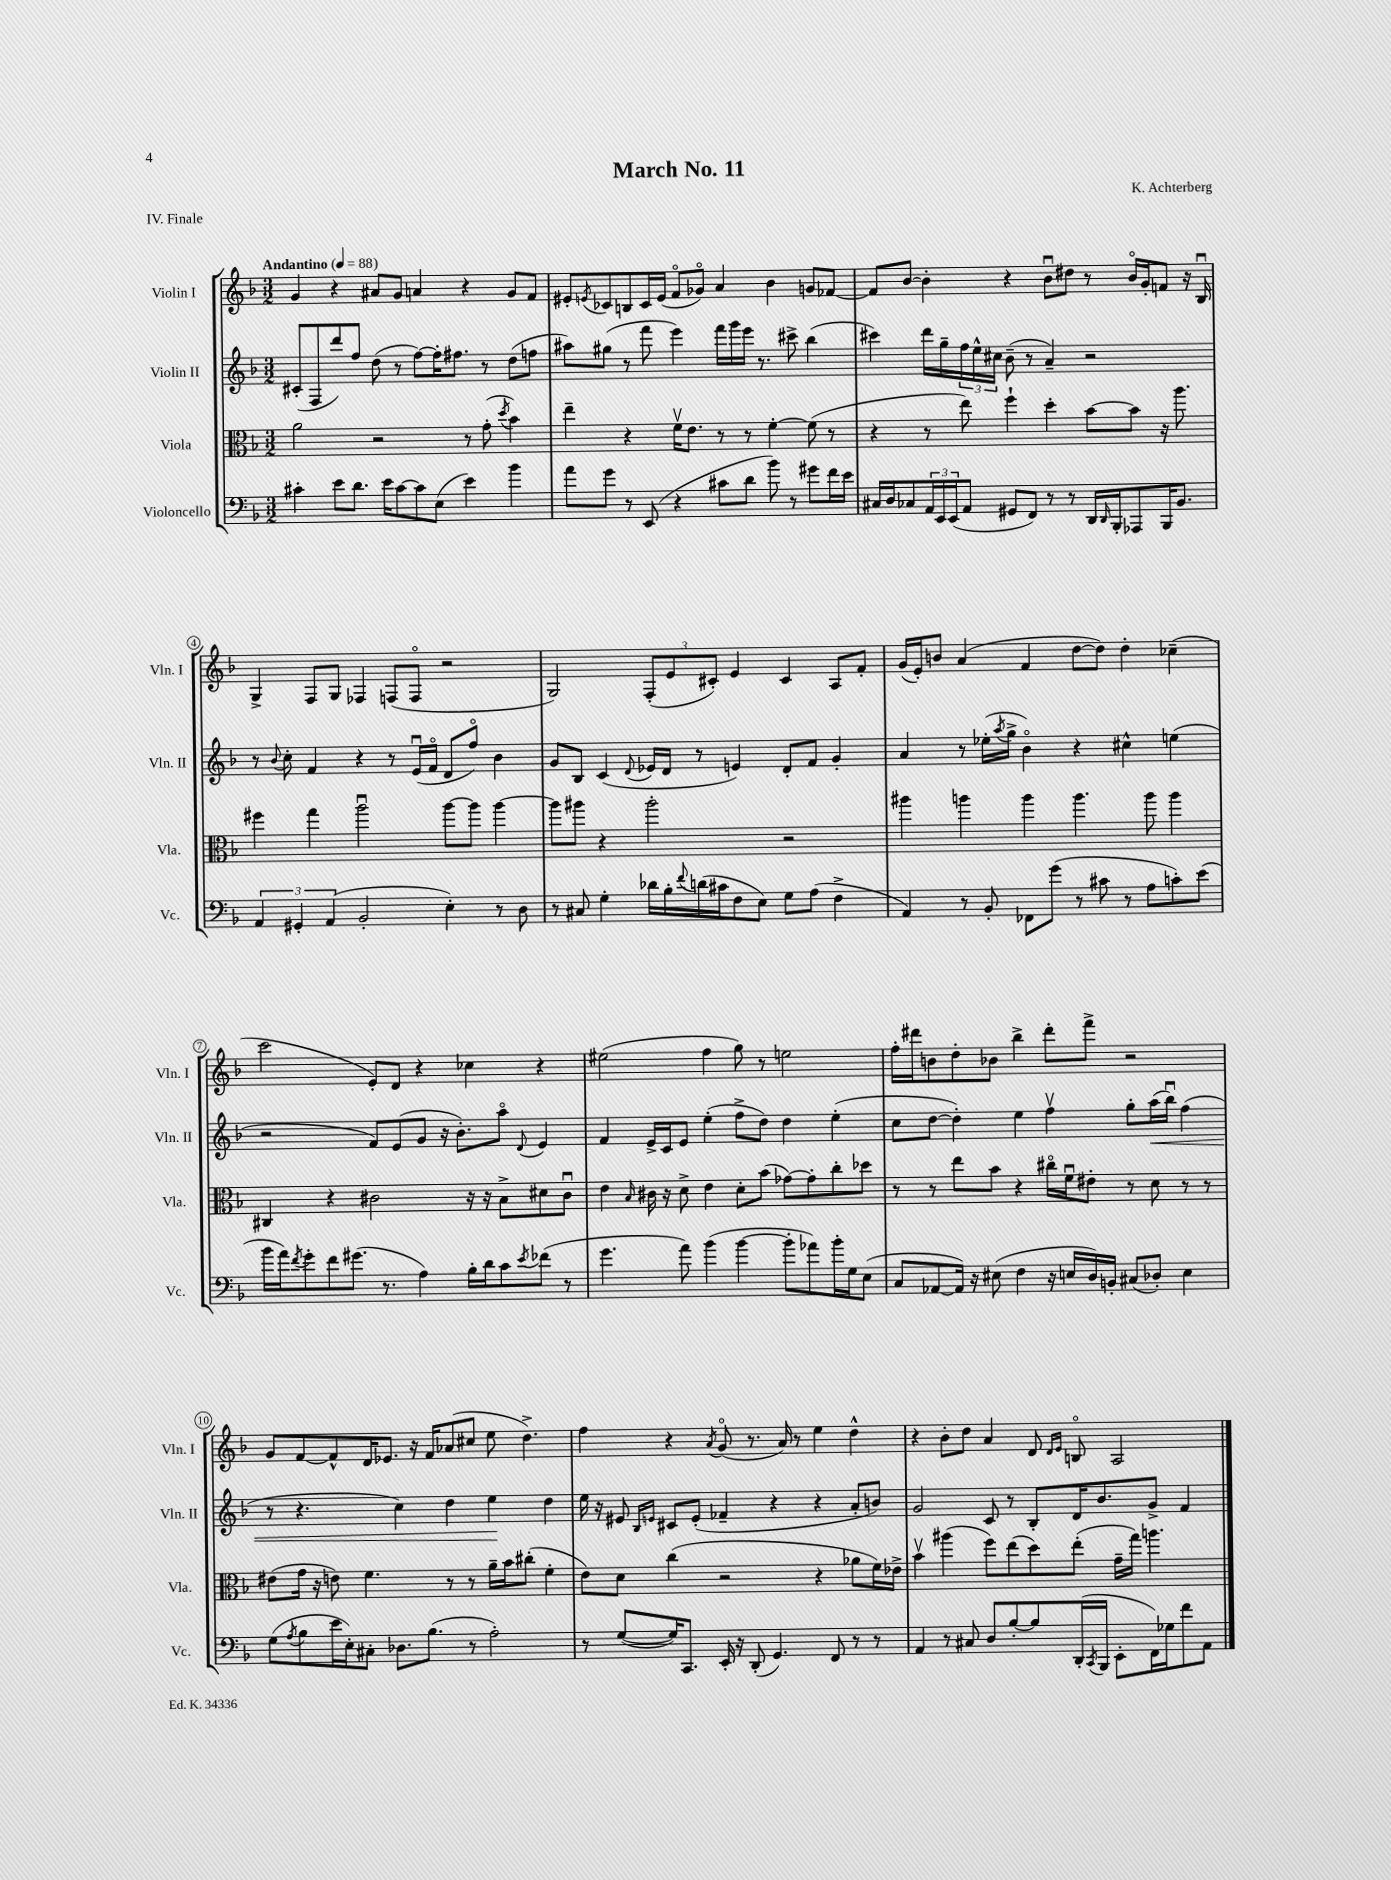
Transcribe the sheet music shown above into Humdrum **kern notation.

**kern	**kern	**kern	**kern
*staff4	*staff3	*staff2	*staff1
*clefF4	*clefC3	*clefG2	*clefG2
*k[b-]	*k[b-]	*k[b-]	*k[b-]
*M3/2	*M3/2	*M3/2	*M3/2
*MM88	*MM88	*MM88	*MM88
4c#'	2a	(8c#'	4g
.	.	8F	.
8e	.	8ddd)	4r
8.d	.	8ff	.
.	2r	(8dd	8a#
16e	.	.	.
[8c#	.	8r	8g
8c#]	.	[8ff)	4a
(8E	.	16ff']	.
.	.	8.ff#	.
4e)	8r	.	4r
.	(8g'	8r	.
.	8qdd	.	.
4b-	4b-)	(8dd	8g
.	.	8ff	8f
=	=	=	=
8a	4ee~	8aa#)	8e#'
.	.	.	8qe
8g	.	(8gg#	8c-
8r	4r	8r	8B
(8EE	.	8fff	16c-
.	.	.	(16e
4r	16fv	4eee)	8fo
.	8.e	.	.
.	.	.	8g-o)
8c#	8r	16fff	4a
.	.	16ggg	.
8d	8r	16eee	.
.	.	8.r	.
8b-)	[4f'	.	4b-
8r	.	8ccc#^	.
8g#	(8f]	(4bb-	8g
16f	8r	.	[8f-
16e	.	.	.
=	=	=	=
16C#	4r	4ccc#)	8f-]
16D	.	.	.
8C-	.	.	[8b-
24AA	8r	16ddd	4b-']
24EE	.	.	.
.	.	16gg~	.
(24EE	.	.	.
8AA	8ee)	24ff	.
.	.	24ee^^	.
.	.	24cc#	.
8GG#	4ff`	(8b-~	4r
8FF)	.	8r	.
8r	4dd'	4a~)	8b-u
8r	.	.	8dd#
16DD	[8b-	2r	8r
16qqDD	.	.	.
16BBB-'	.	.	.
8AAA-	8b-]	.	16b-o
.	.	.	16g'
16BBB-	16r	.	8f
8.BB-	8.aa	.	.
.	.	.	16r
.	.	.	16B-u
=	=	=	=
6AA	4ff#	8r	4G^
.	.	8qqb-	.
.	.	8cc'	.
6GG#'	.	.	.
.	4gg	4f	8F
(6AA	.	.	.
.	.	.	8G
2BB-'	2aau	4r	4F-
.	.	8r	(8F
.	.	(16eu	8Fo
.	.	16fo	.
4E')	[8aa	8d	2r
.	8aa]	8ffo)	.
8r	[4aa	4b-	.
8D	.	.	.
=	=	=	=
8r	8aa]	8g	2G)
8C#	8aa#	8B-	.
4G'	4r	(4c	.
.	.	8qqd	.
16d-	2aa#'	16e-	(12F'
16B-'	.	16d	.
.	.	.	12e
8qqf	.	.	.
(16d	.	8r	.
.	.	.	12c#')
16c#	.	.	.
8F	.	4e)	4e
8E)	.	.	.
8G	2r	8d'	4c#
(8A	.	8f	.
4F^	.	4g'	8A
.	.	.	8f'
=	=	=	=
4AA)	4aa#	4a	(16g
.	.	.	16e')
.	.	.	8b
8r	4aa	8r	(4a
8BB-'	.	(16ee-'	.
.	.	8qaa	.
.	.	16gg^	.
8FF-	4aa	4b-o)	4f
(8g	.	.	.
8r	4.aa	4r	[8dd
8c#	.	.	8dd])
8r	.	4cc#^^	4dd'
8A	8aa	.	.
8c')	4aa	(4ee	(4cc-~
(8e	.	.	.
=	=	=	=
16b-	4C#	2r	2ccc
16a)	.	.	.
8qf	.	.	.
8g'	.	.	.
8f	4r	.	.
(8.g#	.	.	.
.	2c#	8f)	8e')
8.r	.	.	.
.	.	(8e	8d
4A)	.	8g	4r
.	.	16r	.
.	.	8.b-')	.
16B-'	16r	.	4cc-
16d	16r	.	.
8c	8B-^	8aao	.
8qe	.	8qqd	.
(8f-	8d#	4e	4r
8r	8c#u	.	.
=	=	=	=
4.g	4e	4f	(2ee#
.	16qqB-	.	.
.	16c#	16e^	.
.	16r	16c	.
8a)	8d^	8e	.
(4b-	4e	(4ee'	4ff
[4b-	8d'	8ff^	8gg)
.	(8b-	8dd)	8r
8b-']	[8g-)	4dd	2ee
8a-)	8g-']	.	.
16b-'	8cc'	(4ee'	.
16G	.	.	.
(8E	8dd-	.	.
=	=	=	=
8C	8r	8cc	16ff'
.	.	.	16ddd#
[8AA-	8r	[8dd	8b
16AA-])	8ee	4dd'])	8dd'
16r	.	.	.
(8E#	8b-	.	8b-
4F	4r	4ee	4bb-^
16r	16cc#o	4ffv	8ddd#'
16E	16fu	.	.
16D)	8e#'	.	8fff^
16BB'	.	.	.
(8C#	8r	8gg'	2r
8D-')	8d	(16aa	.
.	.	16bb-u)	.
4E	8r	(4ff	.
.	8r	.	.
=	=	=	=
(8G	(8e#	8r	8g
8qA	.	.	.
8B-	16g	4.r	[8f
.	16r	.	.
16e	8e)	.	8f^^]
16E')	.	.	.
8C#'	4.f	.	16d
.	.	.	8.e-
8.D-	.	4cc)	.
.	.	.	16r
(8.B-	.	.	16f
.	8r	4dd	(8a-
8r	8r	.	8cc#
2A')	16a~	4ee	8ee
.	16b-	.	.
.	(8cc#'	.	4.dd^)
.	4f'	4dd	.
=	=	=	=
8r	8e)	16ee	4ff
.	.	16r	.
([8G	8d	8e#	.
.	.	16qqB-	.
.	.	16qqe	.
16G])	(4cc	8c#	4r
8.CC	.	.	.
.	.	(8e'	.
.	.	.	8qa
16EE'	2r	4f-~	(8go
16r	.	.	.
(8DD'	.	.	8.r
4.GG)	.	4r	.
.	.	.	16a)
.	.	.	8r
.	4r	4r	4ee
8FF	.	.	.
8r	8a-	8a'	4dd^^
8r	16f)	8b)	.
.	16e-^	.	.
=	=	=	=
4AA	4b-v	2g	4r
8r	(4aa#	.	8b-'
8C#	.	.	8dd
8D	8ff)	8c	4a
[8B-'	(8ee	8r	.
8B-]	8dd)	8B-'	8d
.	.	.	16qqd
.	.	.	16qqe
(16DD'	(8ee'	16d	8Bo
8qCC	.	.	.
16BBB-	.	8.b-	.
8EE'	16g~	.	2A
.	16gg)	.	.
16FF)	4.aa	8g^	.
16G-	.	.	.
8f	.	4f	.
8AA	.	.	.
==	==	==	==
*-	*-	*-	*-
